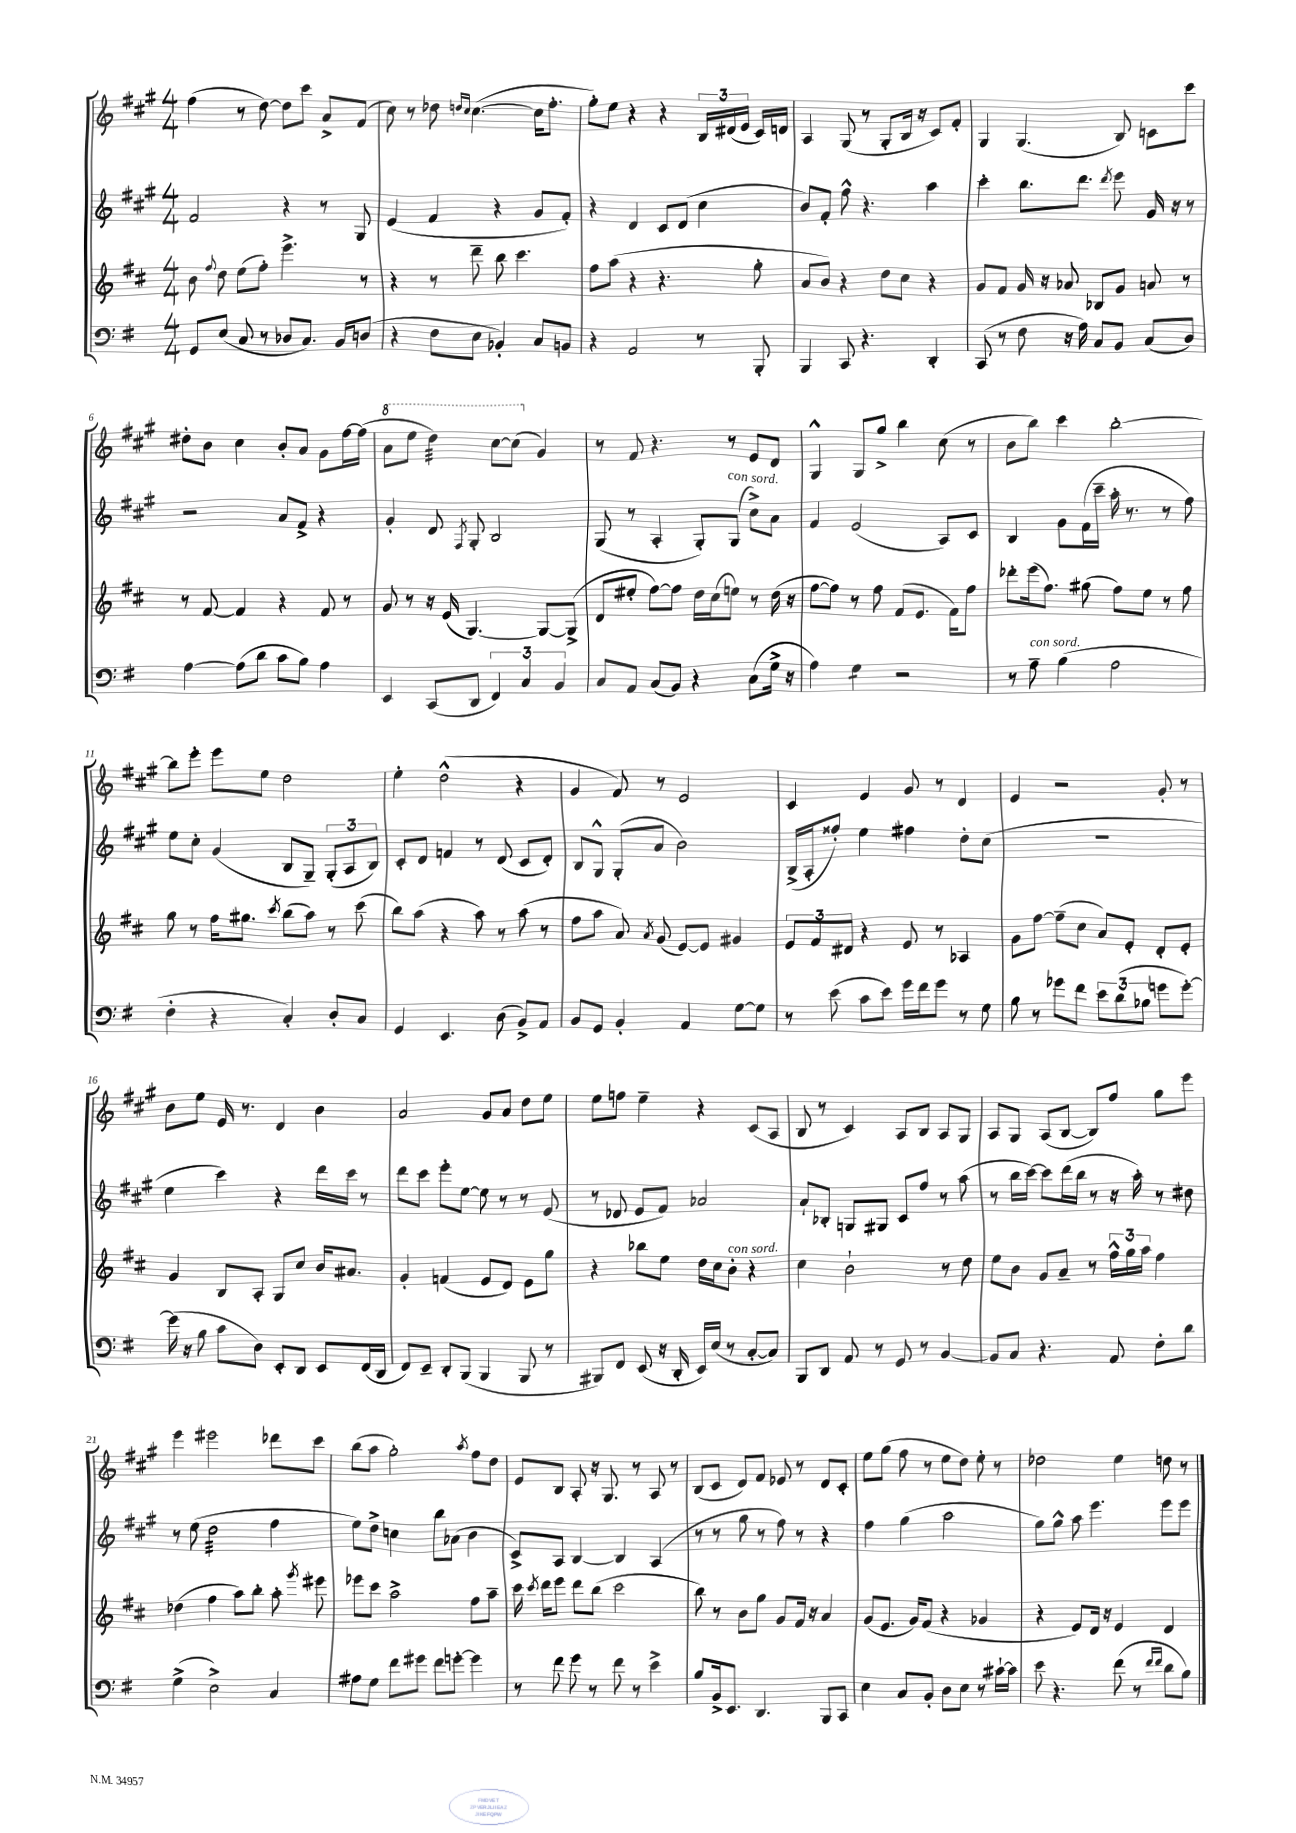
<<
\new StaffGroup <<
\new Staff = "s0" {
    \clef treble \key a \major \numericTimeSignature \time 4/4
    \autoBeamOff fis''4( r8 d''8~) d''8[ cis'''8] a'8[-> fis'8]( |
    cis''8) r8 des''8 \grace { d''16[ cis''16] } cis''4.~( cis''16[ fis''8.]-. |
    gis''8[-.) e''8] r4 r4 \tuplet 3/2 { b16[ dis'16( e'16] } cis'16[) d'16] |
    a4 gis8( r8 gis8[-. b16] r16 cis'8[) fis'8]-. |
    gis4 gis4.( b8) c'8[ cis'''8] |
    dis''8[-. b'8] cis''4 b'8[-. a'8] gis'8[ fis''16~ fis''16]( |
    \ottava #1 a''8[ e'''8] d'''4:32) cis'''8[~ cis'''8]( \ottava #0 gis'4) |
    r8 fis'8 r4. r8 e'8[ d'8] |
    gis4-^ gis8[ gis''8]-> b''4 cis''8( r8 |
    b'8[ b''8]) cis'''4 b''2~-. |
    b''8[ e'''8]-. e'''8[ e''8] d''2 |
    e''4-. d''2-^( r4 |
    gis'4 fis'8) r8 e'2 |
    cis'4 e'4 gis'8 r8 d'4 |
    e'4 r2 gis'8-. r8 |
    b'8[ e''8] e'16 r8. d'4 b'4 |
    a'2 gis'8[ a'8] d''8[ e''8] |
    e''8[ f''8] e''4-- r4 cis'8[( a8] |
    b8 r8 cis'4) a8[ b8] a8[ gis8] |
    a8[ gis8] a8[( b8]~ b8[) fis''8] gis''8[ e'''8] |
    e'''4 eis'''2 des'''8[ cis'''8] |
    b''8[( a''8] gis''2-.) \acciaccatura { a''8 } fis''8[ d''8] |
    e'8[ b8] a8-. r16 gis8. r8 a8 r8 |
    b8[( cis'8] d'8[) fis'8] ees'8 r8 d'8[ cis'8]-. |
    e''8[ gis''8]( fis''8 r8 e''8[ d''8]) e''8-. r8 |
    des''2 e''4 d''8 r8 \bar "|." |
}
\new Staff = "s1" {
    \clef treble \key a \major \numericTimeSignature \time 4/4
    \autoBeamOff fis'2 r4 r8 gis8 |
    e'4( fis'4 r4 gis'8[ fis'8]-.) |
    r4 d'4 cis'8[ d'8]( cis''4 |
    b'8[) fis'8]-. fis''8-^ r4. a''4 |
    cis'''4-. b''8.[ d'''8.] \acciaccatura { d'''8 } e'''8 gis'16 r16 r8 |
    r2 a'8[ fis'8]-> r4 |
    gis'4-. d'8 \acciaccatura { fis8 } gis8-. b2 |
    gis8( r8 a4-. gis8[-.) gis8]^\markup { \italic "con sord." }( cis''8[->) a'8] |
    fis'4 e'2( a8[) cis'8] |
    b4 gis'8[ fis'16( cis'''16]-- a''16-. r8. r8 fis''8) |
    e''8[ cis''8]-. gis'4( b8[ gis8]--) \tuplet 3/2 { gis8[-.( a8 b8]) } |
    cis'8[-. d'8] f'4 r8 d'8( cis'8[ d'8]-.) |
    b8[ gis8]-^ gis8[-.( a'8] b'2) |
    b16[->( a16-. fisis''8]-.) e''4 fis''4 d''8[-. cis''8]( |
    R1 |
    e''4 cis'''4) r4 d'''16[ cis'''16] r8 |
    d'''8[ cis'''8] e'''8[-. e''8]~ e''8 r8 r8 e'8( |
    r8 des'8 e'8[ fis'8]) aes'2 |
    a'8[-! bes8]-. g8[ gis8] cis'8[ fis''8] r8 a''8( |
    r8 b''16[ cis'''16]~) cis'''8[ d'''16( b''16] r8 r16 a''16-.) r8 dis''8 |
    r8 e''8( d''2:32 fis''4 |
    e''8[) d''8]-> c''4 b''8[ aes'8]( b'4 |
    cis'8[->) a8] b4~ b4 a4( |
    r8 r8 gis''8 r8 fis''8) r8 r4 |
    fis''4 gis''4( a''2 |
    gis''8[) gis''8]-^ a''8 e'''4. e'''8[ e'''8] \bar "|." |
}
\new Staff = "s2" {
    \clef treble \key d \major \numericTimeSignature \time 4/4
    \autoBeamOff b'8 \appoggiatura { fis''8 } d''8 e''8[( fis''8]-.) e'''4.-> r8 |
    r4 r8 d'''8-- b''8 cis'''4. |
    fis''8[ a''8]( r4 r4. g''8-. |
    a'8[ b'8]) r4 d''8[ cis''8] r4 |
    g'8[ fis'8] g'16 r16 aes'8 bes8[ g'8] a'8 r8 |
    r8 fis'8~ fis'4 r4 fis'8 r8 |
    g'8 r8 r16 e'16( g4.~) g8[~ g8]->( |
    d'8[ eis''8]-. fis''8[~) fis''8] d''16[ cis''16( e''8]) r8 d''16( r16 |
    fis''8[~ fis''8]) r8 fis''8 fis'8[( e'8.] fis'16[) fis''8] |
    des'''8[-. e'''16( fis''8.]) gis''8( fis''8[) e''8] r8 fis''8 |
    g''8 r8 fis''16[ gis''8.] \acciaccatura { cis'''8 } b''8[( a''8]) r8 cis'''8( |
    b''8[) a''8]( r4 a''8) r8 a''8( r8 |
    fis''8[ a''8] a'8) \acciaccatura { a'8 } g'8( e'8[~) e'8] gis'4 |
    \tuplet 3/2 { e'8[ fis'8 dis'8] } r4 e'8 r8 aes4 |
    g'8[ fis''8]~ fis''8[--( cis''8] a'8[) e'8]-. d'8[-. e'8]-. |
    g'4 b8[ a8]-. g8[ cis''8] b'16[ ais'8.] |
    g'4-. f'4( e'8[ d'8]) e'8[ g''8] |
    r4 bes''8[ e''8] d''16[ cis''16 b'8]-.^\markup { \italic "con sord." } r4 |
    cis''4 b'2-! r8 d''8 |
    e''8[ b'8] g'8[ a'8]-- r8 \tuplet 3/2 { fis''16[-^ g''16 a''16] } fis''4 |
    des''4( fis''4 a''8[) b''8]-. a''8-. \acciaccatura { g'''8 } eis'''8 |
    ees'''8[ cis'''8] a''2-> fis''8[ a''8]-- |
    cis'''16 \acciaccatura { cis'''8 } d'''16[ e'''8] d'''8[ b''8]( cis'''2 |
    b''8) r8 b'8[ g''8] g'8[ fis'16] r16 a'4 |
    g'8[( e'8.] g'16[) fis'8]( r4 ges'4 |
    r4 e'8[) d'16] r16 e'4 d'4 \bar "|." |
}
\new Staff = "s3" {
    \clef bass \key g \major \numericTimeSignature \time 4/4
    \autoBeamOff g,8[ e8]( c8 r8 des8[ c8.]) b,16[ d8]( |
    r4 fis8[ e8] bes,4-.) c8[ b,8] |
    r4 a,2 r8 b,,8-. |
    b,,4 c,8 r4. d,4-. |
    c,8( r8 fis8 r16 a16) c8[ b,8] c8[( d8]) |
    a4~ a8[( d'8] c'8[ b8]) a4 |
    e,4 c,8[( d,8] \tuplet 3/2 { fis,4) c4 b,4 } |
    c8[ a,8] c8[( b,8]) r4 c8[( g16]-> r16 |
    a4) g4:8 r2 |
    r8 a8--^\markup { \italic "con sord." } b4( a2 |
    fis4-. r4 c4-.) d8[-. c8] |
    g,4 e,4. d8( b,8[->) a,8] |
    b,8[ g,8] b,4-. a,4 g8[~ g8] |
    r8 e'8( c'8[ e'8]) g'16[ fis'16 g'8] r8 g8 |
    b8 r8 ges'8[ fis'8] \tuplet 3/2 { e'8[ d'8( bes8] } g'8[ g'8]~-.) |
    g'16( r16 b8 c'8[ d8]) e,8[-. d,8] e,8[ fis,16( d,16] |
    fis,8[) e,8]-- d,8[-. b,,8]( b,,4 b,,8 r8 |
    bis,,8[) fis,8] e,8( r16 d,16-. e,16[) e16]( r8 c8[~-. c8]) |
    b,,8[ d,8] a,8 r8 g,8 r8 b,4~ |
    b,8[ c8] r4. a,8 fis8[-. d'8] |
    g4->( e2->) c4 |
    ais8[ g8] fis'8[ gis'8] fis'8[ g'8]~-. g'4 |
    r8 fis'8 g'8 r8 fis'8 r8 e'4-> |
    b8[ b,16-> e,8.] d,4. b,,8[ c,8] |
    e4 c8[ b,8]-. d8[ e8] r8 cis'16[~-! cis'16] |
    e'8 r4. fis'8( r8 \grace { fis'16[ fis'16] } d'8[ b8]) \bar "|." |
}
>>
>>
